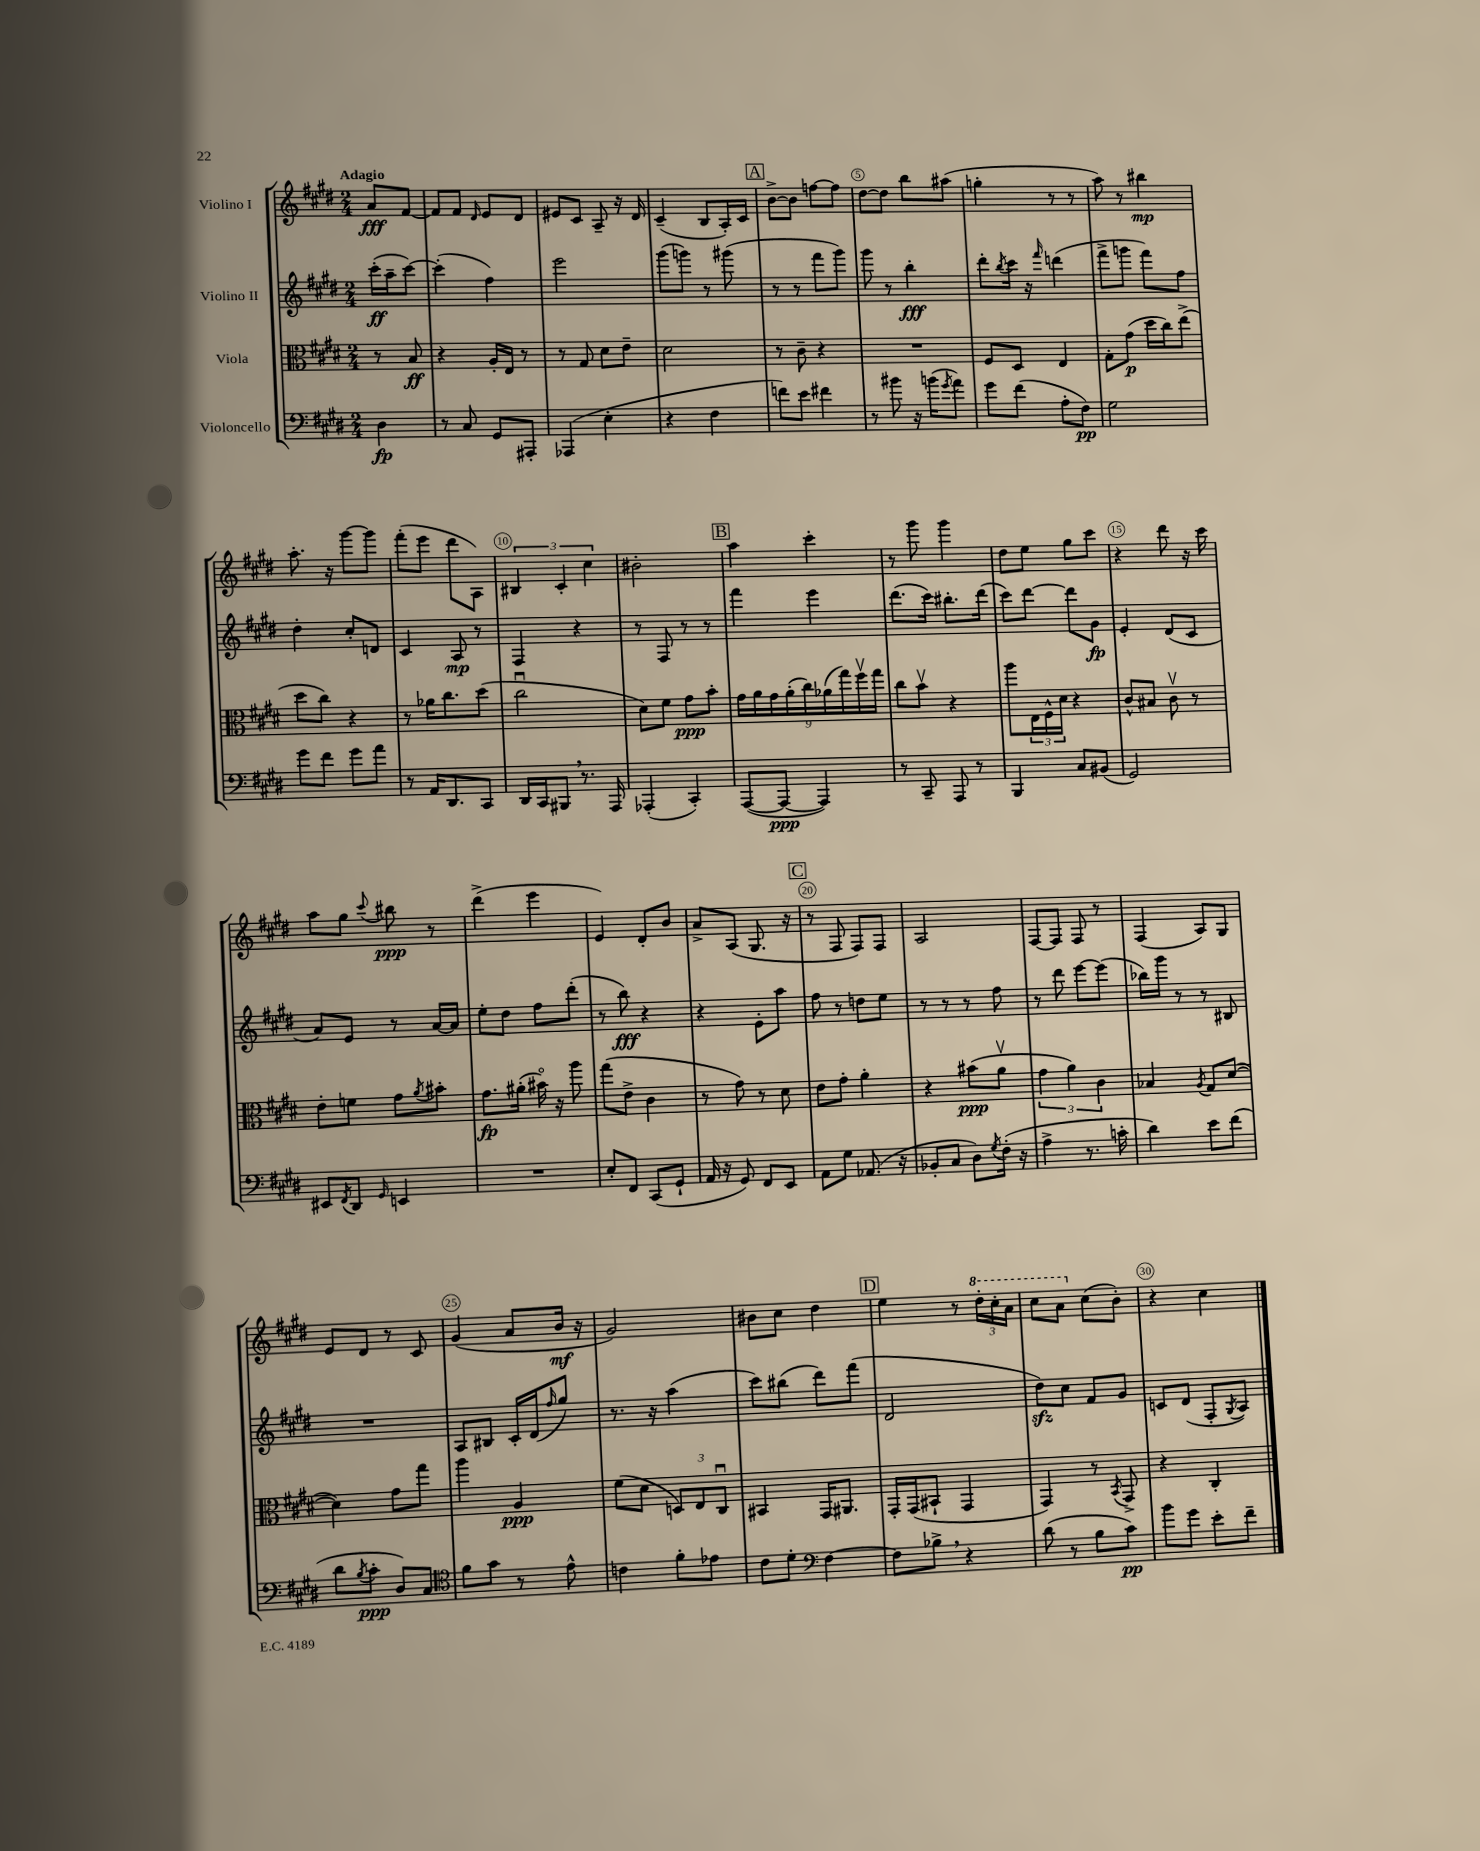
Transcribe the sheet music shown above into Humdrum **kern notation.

**kern	**dynam	**kern	**dynam	**kern	**dynam	**kern	**dynam
*part4	*part4	*part3	*part3	*part2	*part2	*part1	*part1
*staff4	*staff4	*staff3	*staff3	*staff2	*staff2	*staff1	*staff1
*I"Violoncello	*	*I"Viola	*	*I"Violino II	*	*I"Violino I	*
*clefF4	*	*clefC3	*	*clefG2	*	*clefG2	*
*k[f#c#g#d#]	*	*k[f#c#g#d#]	*	*k[f#c#g#d#]	*	*k[f#c#g#d#]	*
*M2/4	*	*M2/4	*	*M2/4	*	*M2/4	*
=	=	=	=	=	=	=	=
!	!	!	!	!	!	!LO:TX:a:B:t=Adagio	!
4D#\	fp	8r	.	(16ccc#'\LL	ff	8a/L	fff
.	.	.	.	16aa~\J	.	.	.
.	.	8B/	ff	[8ccc#\J)	.	[8f#/J	.
=1	=1	=1	=1	=1	=1	=1	=1
8r	.	4r	.	(4ccc#'\]	.	8f#/L]	.
8C#/	.	.	.	.	.	8f#/J	.
.	.	.	.	.	.	16qqd#/	.
8GG#/L	.	16A'/LL	.	4ff#\)	.	8e/L	.
.	.	16E/JJ	.	.	.	.	.
8AAA#X'/J	.	8r	.	.	.	8d#/J	.
=2	=2	=2	=2	=2	=2	=2	=2
(4AAA-X/	.	8r	.	2eee\	.	8e#X/L	.
.	.	8G#/	.	.	.	8c#/J	.
4E'\	.	8d#\L	.	.	.	8A~/	.
.	.	8e~\J	.	.	.	16r	.
.	.	.	.	.	.	16d#/	.
=3	=3	=3	=3	=3	=3	=3	=3
4r	.	2d#\	.	(8ggg#\L	.	(4c#~/	.
.	.	.	.	8gggn\J)	.	.	.
4F#\	.	.	.	8r	.	8B/L	.
.	.	.	.	(8ggg#X\	.	16A'/L)	.
.	.	.	.	.	.	16c#/JJ	.
!!LO:REH:place=s1:t=A
=4	=4	=4	=4	=4	=4	=4	=4
8fn\L)	.	8r	.	8r	.	[8b^\L	.
8e\J	.	8c#~\	.	8r	.	8b\J]	.
4f#X\	.	4r	.	8fff#\L	.	[8ffn\L	.
.	.	.	.	8ggg#\J)	.	8ff\J]	.
=5	=5	=5	=5	=5	=5	=5	=5
8r	.	2r	.	8ggg#\	.	[8dd#\L	.
8b#X\	.	.	.	8r	.	8dd#\J]	.
16r	.	.	.	4bb'\	fff	8bb\L	.
(16bn\KL	.	.	.	.	.	.	.
8qg#/	.	.	.	.	.	.	.
8a\J)	.	.	.	.	.	(8aa#X\J	.
=6	=6	=6	=6	=6	=6	=6	=6
8g#\L	.	8F#/L	.	8ddd#'\L	.	4ggn'\	.
.	.	.	.	8qbb/	.	.	.
(8f#\J	.	8D#/J	.	16ccc#\Jk	.	.	.
.	.	.	.	16r	.	.	.
.	.	.	.	16qqfff#/	.	.	.
8A'\L	.	4E/	.	(4dddn\	.	8r	.
8F#\J)	pp	.	.	.	.	8r	.
=7	=7	=7	=7	=7	=7	=7	=7
2G#\	.	8G#'\L	.	8fff#^\L	.	8aa\)	.
.	.	(8g#\J	p	8gggn\J	.	8r	.
.	.	16dd#\LL	.	8fff#\L)	.	4bb#X\	mp
.	.	16cc#\J)	.	.	.	.	.
.	.	(8ee^\J	.	8ff#\J	.	.	.
!!LO:LB:g=z
=8	=8	=8	=8	=8	=8	=8	=8
8g#\L	.	8dd#\L	.	4dd#'\	.	8.aa'\	.
8f#\J	.	8cc#\J)	.	.	.	.	.
.	.	.	.	.	.	16r	.
8g#\L	.	4r	.	8cc#'/L	.	[8ggg#\L	.
8a\J	.	.	.	8dn/J	.	8ggg#\J]	.
=9	=9	=9	=9	=9	=9	=9	=9
8r	.	8r	.	4c#/	.	(8fff#'\L	.
16AA/KL	.	16a-X\KL	.	.	.	8eee\J	.
8.DD#/	.	8.cc#\	.	.	.	.	.
.	.	.	.	8A/	mp	8ddd#\L	.
8CC#/J	.	(8dd#\J	.	8r	.	8A\J)	.
=10	=10	=10	=10	=10	=10	=10	=10
16DD#/LL	.	2cc#u\	.	4F#/	.	6B#X/	.
16CC#/J	.	.	.	.	.	.	.
8BBB#X,/J	.	.	.	.	.	.	.
.	.	.	.	.	.	6c#'/	.
8.r	.	.	.	4r	.	.	.
.	.	.	.	.	.	6cc#\	.
16AAA/	.	.	.	.	.	.	.
=11	=11	=11	=11	=11	=11	=11	=11
(4AAA-X'/	.	8d#\L)	.	8r	.	2b#X'\	.
.	.	8f#\J	.	8F#/	.	.	.
4CC#'/)	.	8g#\L	ppp	8r	.	.	.
.	.	8b'\J	.	8r	.	.	.
!!LO:REH:place=s1:t=B
=12	=12	=12	=12	=12	=12	=12	=12
([8AAA/L	.	18g#\LL	.	4fff#\	.	4aa\	.
.	.	18a\	.	.	.	.	.
.	.	18g#\	.	.	.	.	.
8AAA/J_	ppp	.	.	.	.	.	.
.	.	(18a'\	.	.	.	.	.
.	.	18cc#\)	.	.	.	.	.
4AAA/])	.	.	.	4eee\	.	4ccc#'\	.
.	.	(18a-X\	.	.	.	.	.
.	.	18gg#\)	.	.	.	.	.
.	.	18ff#v\	.	.	.	.	.
.	.	18gg#\JJ	.	.	.	.	.
=13	=13	=13	=13	=13	=13	=13	=13
8r	.	8cc#\L	.	(8.ddd#\L	.	8r	.
8CC#~/	.	8bv\J	.	.	.	8ggg#\	.
.	.	.	.	16ccc#\Jk)	.	.	.
8AAA/	.	4r	.	8.bb#X'\L	.	4ggg#\	.
8r	.	.	.	.	.	.	.
.	.	.	.	(16ddd#\Jk	.	.	.
=14	=14	=14	=14	=14	=14	=14	=14
4BBB/	.	8aa\L	.	8ccc#\L)	.	8dd#\L	.
.	.	24E\L	.	[8ddd#\J	.	8ee\J	.
.	.	24F#^^\	.	.	.	.	.
.	.	24d#\JJ	.	.	.	.	.
8C#/L	.	4r	.	8ddd#\L]	.	8gg#\L	.
(8BB#X/J	.	.	.	8g#\J	fp	8ccc#\J	.
=15	=15	=15	=15	=15	=15	=15	=15
2GG#/)	.	8c#^^/L	.	4e'/	.	4r	.
.	.	8B#X/J	.	.	.	.	.
.	.	8c#v\	.	(8d#/L	.	8ddd#\	.
.	.	8r	.	8c#/J	.	16r	.
.	.	.	.	.	.	16ccc#\	.
!!LO:LB:g=z
=16	=16	=16	=16	=16	=16	=16	=16
8EE#X/L	.	8e'\L	.	8a/L)	.	8aa\L	.
8qFF#/	.	.	.	.	.	.	.
8DD#/J	.	8fn\J	.	8e/J	.	8gg#\J	.
16qqGG#/	.	.	.	.	.	8qqccc#/	.
4EEn/	.	8g#\L	.	8r	.	8bb#X\	ppp
.	.	8qa/	.	.	.	.	.
.	.	8b#X'\J	.	[16a/LL	.	8r	.
.	.	.	.	16a/JJ]	.	.	.
=17	=17	=17	=17	=17	=17	=17	=17
2r	.	8.g#\L	fp	8ee'\L	.	(4ddd#^\	.
.	.	.	.	8dd#\J	.	.	.
.	.	(16a#X'\Jk	.	.	.	.	.
.	.	16b#X\)	.	8ff#\L	.	4eee\	.
.	.	16r	.	.	.	.	.
.	.	8aa\	.	(8ddd#'\J	.	.	.
=18	=18	=18	=18	=18	=18	=18	=18
8E'/L	.	(8gg#\L	.	8r	.	4e/)	.
8FF#/J	.	8e^\J	.	8bb\)	fff	.	.
(8CC#/L	.	4c#\	.	4r	.	8d#'/L	.
8GG#`/J	.	.	.	.	.	8b/J	.
=19	=19	=19	=19	=19	=19	=19	=19
16AA/	.	8r	.	4r	.	8a^/L	.
16r	.	.	.	.	.	.	.
8GG#/)	.	8g#\)	.	.	.	(8A/J	.
8FF#/L	.	8r	.	8e'\L	.	8.G#/	.
8EE/J	.	8d#\	.	8aa\J	.	.	.
.	.	.	.	.	.	16r	.
!!LO:REH:place=s1:t=C
=20	=20	=20	=20	=20	=20	=20	=20
8AA\L	.	8e\L	.	8ff#\	.	8r	.
8G#\J	.	8g#'\J	.	8r	.	8F#/	.
(8.AA-X/	.	4a'\	.	8ddn\L	.	8F#/L)	.
.	.	.	.	8ee\J	.	8F#/J	.
16r	.	.	.	.	.	.	.
=21	=21	=21	=21	=21	=21	=21	=21
8BB-X'/L	.	4r	.	8r	.	2A/	.
8C#/J	.	.	.	8r	.	.	.
8D#\L)	.	(8b#X\L	ppp	8r	.	.	.
8qG#/	.	.	.	.	.	.	.
(16F#'\Jk	.	8av\J	.	8ff#\	.	.	.
16r	.	.	.	.	.	.	.
=22	=22	=22	=22	=22	=22	=22	=22
4A^\	.	6g#\	.	8r	.	[8F#/L	.
.	.	.	.	8ddd#\	.	8F#/J]	.
.	.	6a\)	.	.	.	.	.
8.r	.	.	.	[8eee\L	.	8F#/	.
.	.	6c#\	.	.	.	.	.
.	.	.	.	(8eee\J]	.	8r	.
16cn'\	.	.	.	.	.	.	.
=23	=23	=23	=23	=23	=23	=23	=23
4d#\)	.	4B-X/	.	16bb-X\LL)	.	(4F#/	.
.	.	.	.	16ggg#\JJ	.	.	.
.	.	.	.	8r	.	.	.
.	.	8qA/	.	.	.	.	.
8e\L	.	8G#/L	.	8r	.	8A/L)	.
(8f#\J	.	([8d#/J	.	8B#X/	.	8G#/J	.
!!LO:LB:g=z
=24	=24	=24	=24	=24	=24	=24	=24
8d#\L	.	4d#\])	.	2r	.	8e/L	.
8qB/	.	.	.	.	.	.	.
8c#'\J	ppp	.	.	.	.	8d#/J	.
8D#/L)	.	8g#\L	.	.	.	8r	.
8C#/J	.	8gg#\J	.	.	.	8c#/	.
=25	=25	=25	=25	=25	=25	=25	=25
*clefC4	*	*	*	*	*	*	*
8f#\L	.	4aa\	.	8A/L	.	(4g#/	.
8g#\J	.	.	.	8B#X/J	.	.	.
8r	.	4A/	ppp	16c#'/LL	.	8a/L	.
.	.	.	.	(16d#/J	.	.	.
.	.	.	.	16qqff#/	.	.	.
8e^^\	.	.	.	8gg#/J)	.	16b/Jk	mf
.	.	.	.	.	.	16r	.
=26	=26	=26	=26	=26	=26	=26	=26
4cn\	.	(8f#\L	.	8.r	.	2g#/)	.
.	.	8d#\J	.	.	.	.	.
.	.	.	.	16r	.	.	.
8f#'\L	.	12Dn/L)	.	(4aa\	.	.	.
.	.	12E/	.	.	.	.	.
8e-X\J	.	.	.	.	.	.	.
.	.	12C#u/J	.	.	.	.	.
=27	=27	=27	=27	=27	=27	=27	=27
8c#\L	.	4BB#X/	.	8ccc#\L)	.	8b#X\L	.
8d#'\J	.	.	.	(8bb#X\J	.	8cc#\J	.
*clefF4	*	*	*	*	*	*	*
[4F#\	.	16GG#/KL	.	8ddd#\L)	.	4dd#\	.
.	.	8.AA#X/J	.	.	.	.	.
.	.	.	.	(8fff#\J	.	.	.
!!LO:REH:place=s1:t=D
=28	=28	=28	=28	=28	=28	=28	=28
8F#\L]	.	16GG#'/LL	.	2d#/	.	4ee\	.
.	.	(16GG#/J	.	.	.	.	.
8B-X^,\J	.	8BB#X`/J	.	.	.	.	.
4r	.	4GG#/	.	.	.	8r	.
*	*	*	*	*	*	*8va	*
.	.	.	.	.	.	24ddd#'\LL	.
.	.	.	.	.	.	24ccc#'\	.
.	.	.	.	.	.	24aa\JJ	.
=29	=29	=29	=29	=29	=29	=29	=29
(8d#\	.	4GG#/)	.	8dd#zz\L)	.	8ccc#\L	.
8r	.	.	.	8cc#\J	.	8aa\J	.
*	*	*	*	*	*	*X8va	*
8B\L	.	8r	.	8f#/L	.	(8cc#\L	.
.	.	8qBB/	.	.	.	.	.
8c#\J)	pp	8GG#^/	.	8g#/J	.	8b'\J)	.
=30	=30	=30	=30	=30	=30	=30	=30
8b\L	.	4r	.	8cn/L	.	4r	.
8g#\J	.	.	.	(8d#/J	.	.	.
8e'\L	.	4C#'/	.	8F#'/L	.	4cc#\	.
.	.	.	.	8qG#/	.	.	.
8f#~\J	.	.	.	8A/J)	.	.	.
==	==	==	==	==	==	==	==
*-	*-	*-	*-	*-	*-	*-	*-
